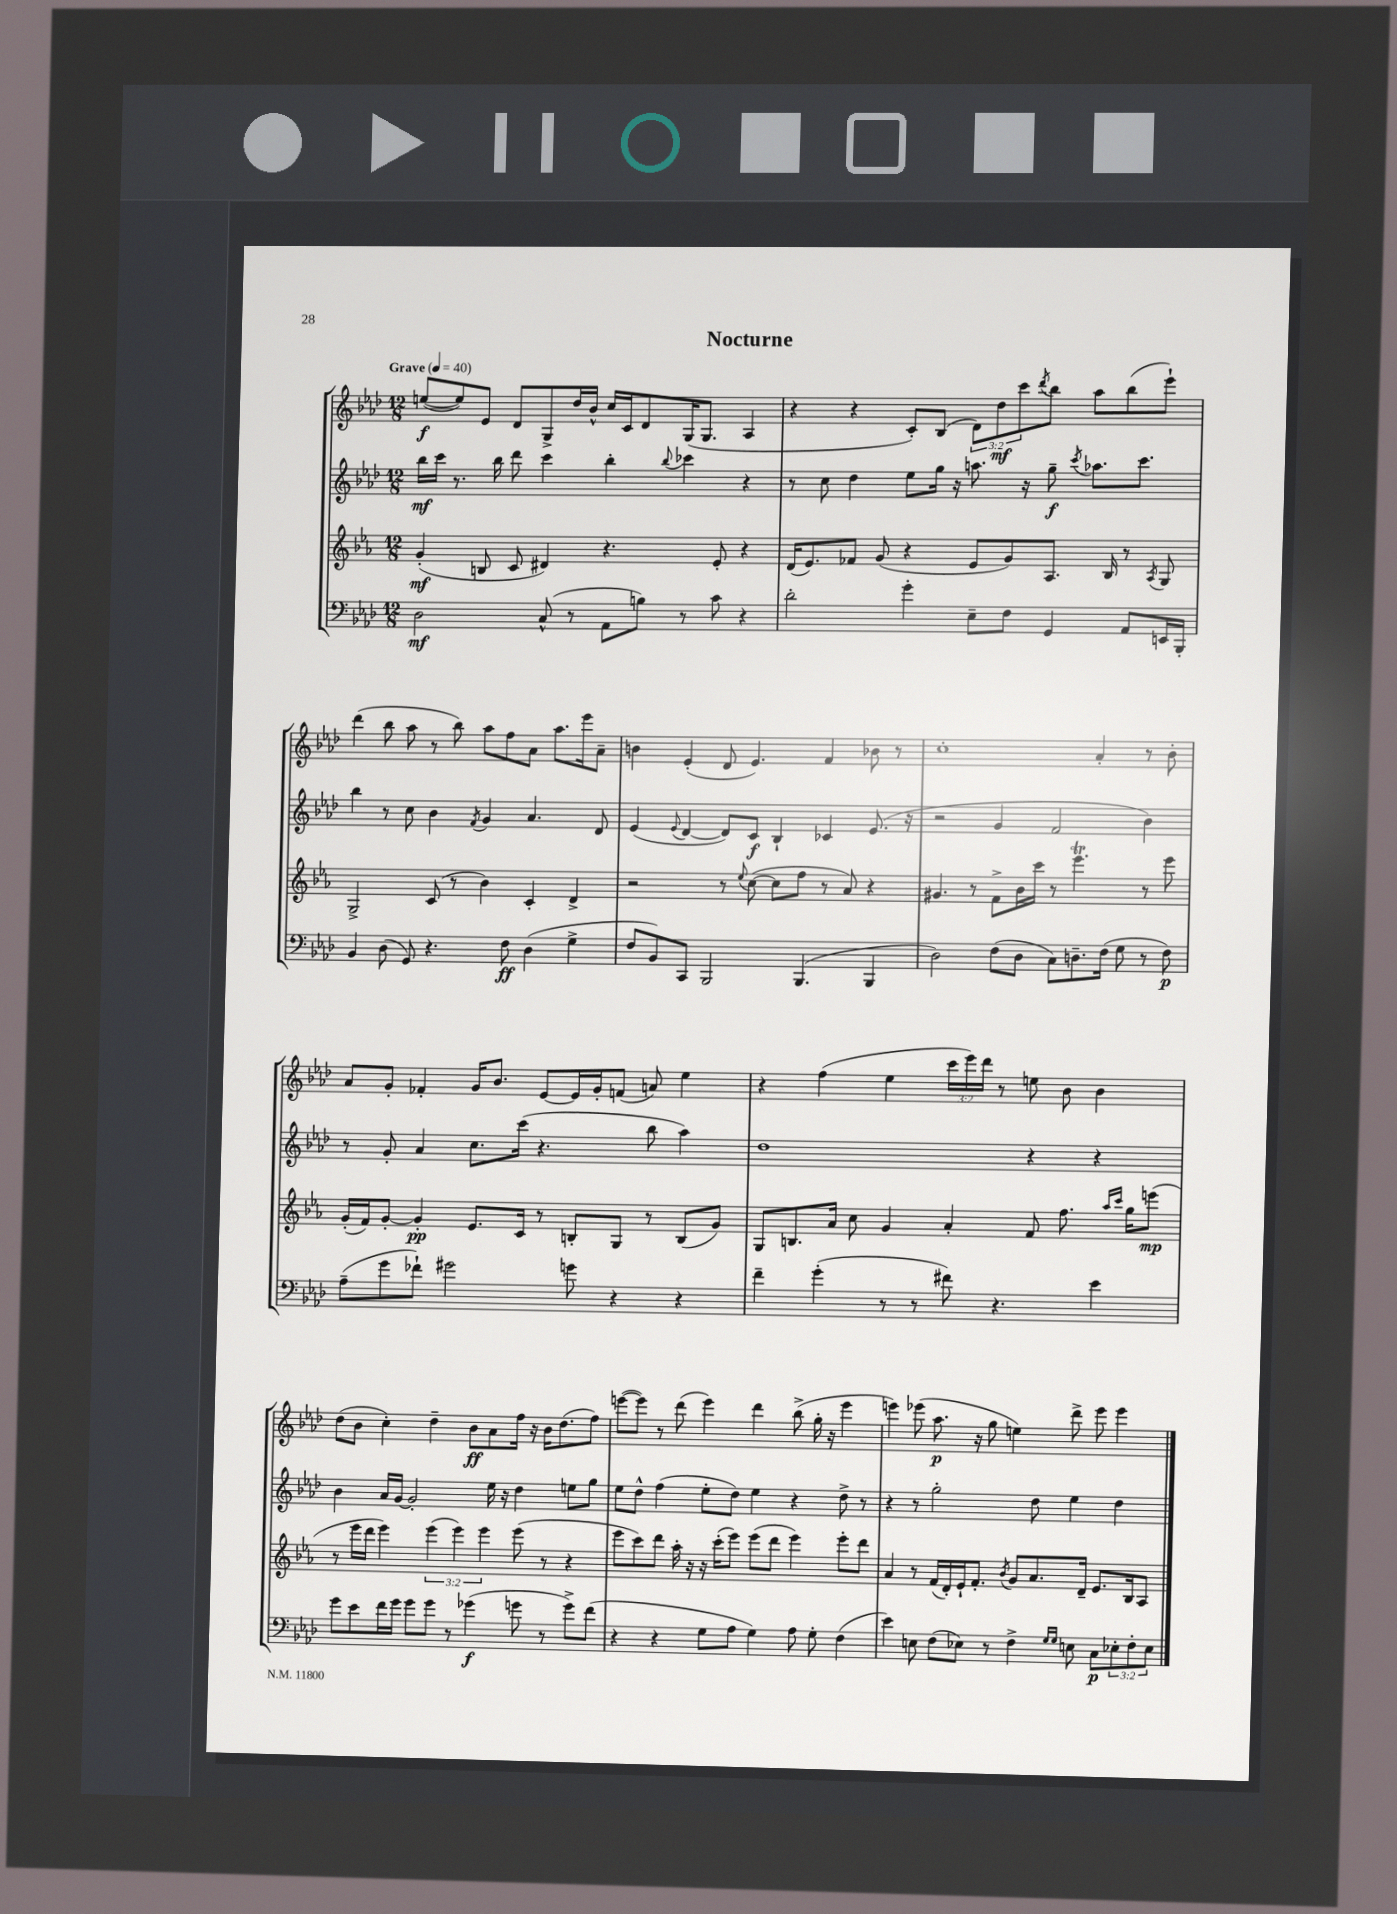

**kern	**kern	**kern	**kern
*staff4	*staff3	*staff2	*staff1
*clefF4	*clefG2	*clefG2	*clefG2
*k[b-e-a-d-]	*k[b-e-a-]	*k[b-e-a-d-]	*k[b-e-a-d-]
*M12/8	*M12/8	*M12/8	*M12/8
*MM40	*MM40	*MM40	*MM40
2D-	(4g'	16bb-	([8ee
.	.	16ccc	.
.	.	8.r	8ee])
.	8B	.	8e-
.	.	16bb-	.
.	8c	8ddd-	8d-
(8C^^	4d#)	4ccc	8G^
8r	.	.	16dd-
.	.	.	16b-^^
8AA-	4.r	4bb-'	16cc
.	.	.	16c
8B)	.	.	8d-
.	.	8qqbb-	.
8r	.	4ccc-	(16G
.	.	.	8.G
8c	8e-'	.	.
4r	4r	4r	4A-
=	=	=	=
2d-'	(16d	8r	4r
.	8.e-)	.	.
.	.	8cc	.
.	8f-	4dd-	4r
.	(8g	.	.
4g'	4r	8ee-	8c')
.	.	16gg	(8B-
.	.	16r	.
8E-~	8e-	8.aa	12d-)
.	.	.	12dd-
8F	8g)	.	.
.	.	.	12ccc
.	.	16r	.
.	.	.	8qddd-
4GG	8.A-	8gg~	8bb-
.	.	8qccc	.
.	.	8.aa-	8aa-
.	16B-	.	.
8AA-	8r	.	(8bb-
.	.	8.ccc	.
.	8qA-	.	.
16EE	8G	.	8eee-`)
16BBB-'	.	.	.
=	=	=	=
4BB-	2G^	4bb-	(4ddd-
(8D-	.	8r	8bb-
8GG)	.	8cc	8aa-
4.r	(8c	4b-	8r
.	8r	.	8bb-)
.	.	8qf	.
.	4b-)	4g	8aa-
8F	.	.	8ff
(4D-	4c'	4.a-	8a-
.	.	.	8.aa-
4G^	4d^	.	.
.	.	.	16eee-
.	.	8d-	8a-~
=	=	=	=
8F	2r	(4e-	4b
8BB-)	.	.	.
.	.	8qqe-	.
8CC	.	[4d-	(4e-'
2BBB-	.	.	.
.	8r	8d-])	8d-
.	8qqee-	.	.
.	([8cc	8c	4.e-)
.	8cc]	4B-`	.
(4.BBB-	8ff	.	.
.	8r	4c-	4f
.	8a-)	.	.
4BBB-	4r	(8.e-	8b-
.	.	.	8r
.	.	16r	.
=	=	=	=
2D-)	4.g#	2r	1cc'
.	8r	.	.
(8F	8f^	4g	.
8D-	16b-	.	.
.	16ccc	.	.
8C)	8r	2f	.
8.D~	4.eee-	.	.
.	.	.	4a-'
(16F	.	.	.
8G	.	.	.
8r	8r	4b-)	8r
8F)	8eee-	.	8b-'
=	=	=	=
(8A-~	(16g'	8r	8a-
.	16f)	.	.
8g	[8g'	8g'	8g'
8f-`)	4g']	4a-	4f-'
2g#	.	.	.
.	8.e-	8.cc	16g
.	.	.	8.b-
.	16c	(16ccc	.
.	8r	4.r	[8e-
8g	8B'	.	16e-]
.	.	.	16g'
4r	8G	.	(8f
.	8r	8bb-	8a)
4r	(8B	4aa-)	4ee-
.	8g)	.	.
=	=	=	=
4f~	8G	1dd-	4r
.	8.B	.	.
(4g'	.	.	(4ff
.	16a-	.	.
.	8cc	.	.
8r	4g	.	4ee-
8r	.	.	.
8f#)	4a-'	.	24ccc
.	.	.	24eee-)
.	.	.	24ddd-
4.r	.	.	8r
.	8f	4r	8ee
.	8.ff	.	8b-
4e-	.	4r	4b-
.	16qqaa-	.	.
.	16qqccc	.	.
.	16gg	.	.
.	(8eee	.	.
=	=	=	=
8g	8r	4b-	(8dd-
8e-	16eee-	.	8b-
.	16ddd	.	.
16f	4eee-)	16a-	4cc')
16g	.	[16g	.
8g	.	2g']	.
8g	(6eee-	.	4dd-~
8r	.	.	.
.	6eee-)	.	.
(4g-	.	.	8b-
.	6eee-	.	.
.	.	16ee-	8a-
.	.	16r	.
8g	(8eee-	4dd-	16ff
.	.	.	16r
8r	8r	.	16b-
.	.	.	(8.dd-
8g^)	4r	8ee	.
(8f	.	8gg	8ff)
=	=	=	=
4r	8eee-	8ee-	([8eee
.	8ccc)	8dd-^^	8eee])
4r	8ddd	(4ff	8r
.	16aa-'	.	(8ddd-
.	16r	.	.
8G	16r	8ee-'	4eee)
.	(16ccc'	.	.
8A-	8eee-)	8dd-)	.
4G)	(8eee-	4ee-	4ddd-
.	8ddd	.	.
8A-	4eee-)	4r	(8bb-^
8G'	.	.	16gg'
.	.	.	16r
(4F	8eee-'	8dd-^	4eee
.	8ddd	8r	.
=	=	=	=
4e-)	4a-	4r	4eee)
8E	8r	8r	(8eee-
(8F	(16f	2gg'	8.aa-
.	16d')	.	.
8E-)	16e-`	.	.
.	8.f'	.	16r
8r	.	.	8gg
.	8qb-	.	.
4F^	8g	.	4ee)
.	8.a-	8dd-	.
16qqG	.	.	.
16qqG	.	.	.
8E	.	4ee-	8ddd-^
.	16d~	.	.
8C	8.e-	.	8eee-
12E-'	.	4dd-	4eee-
.	16B-	.	.
12F'	.	.	.
.	8A-	.	.
12E-	.	.	.
==	==	==	==
*-	*-	*-	*-
